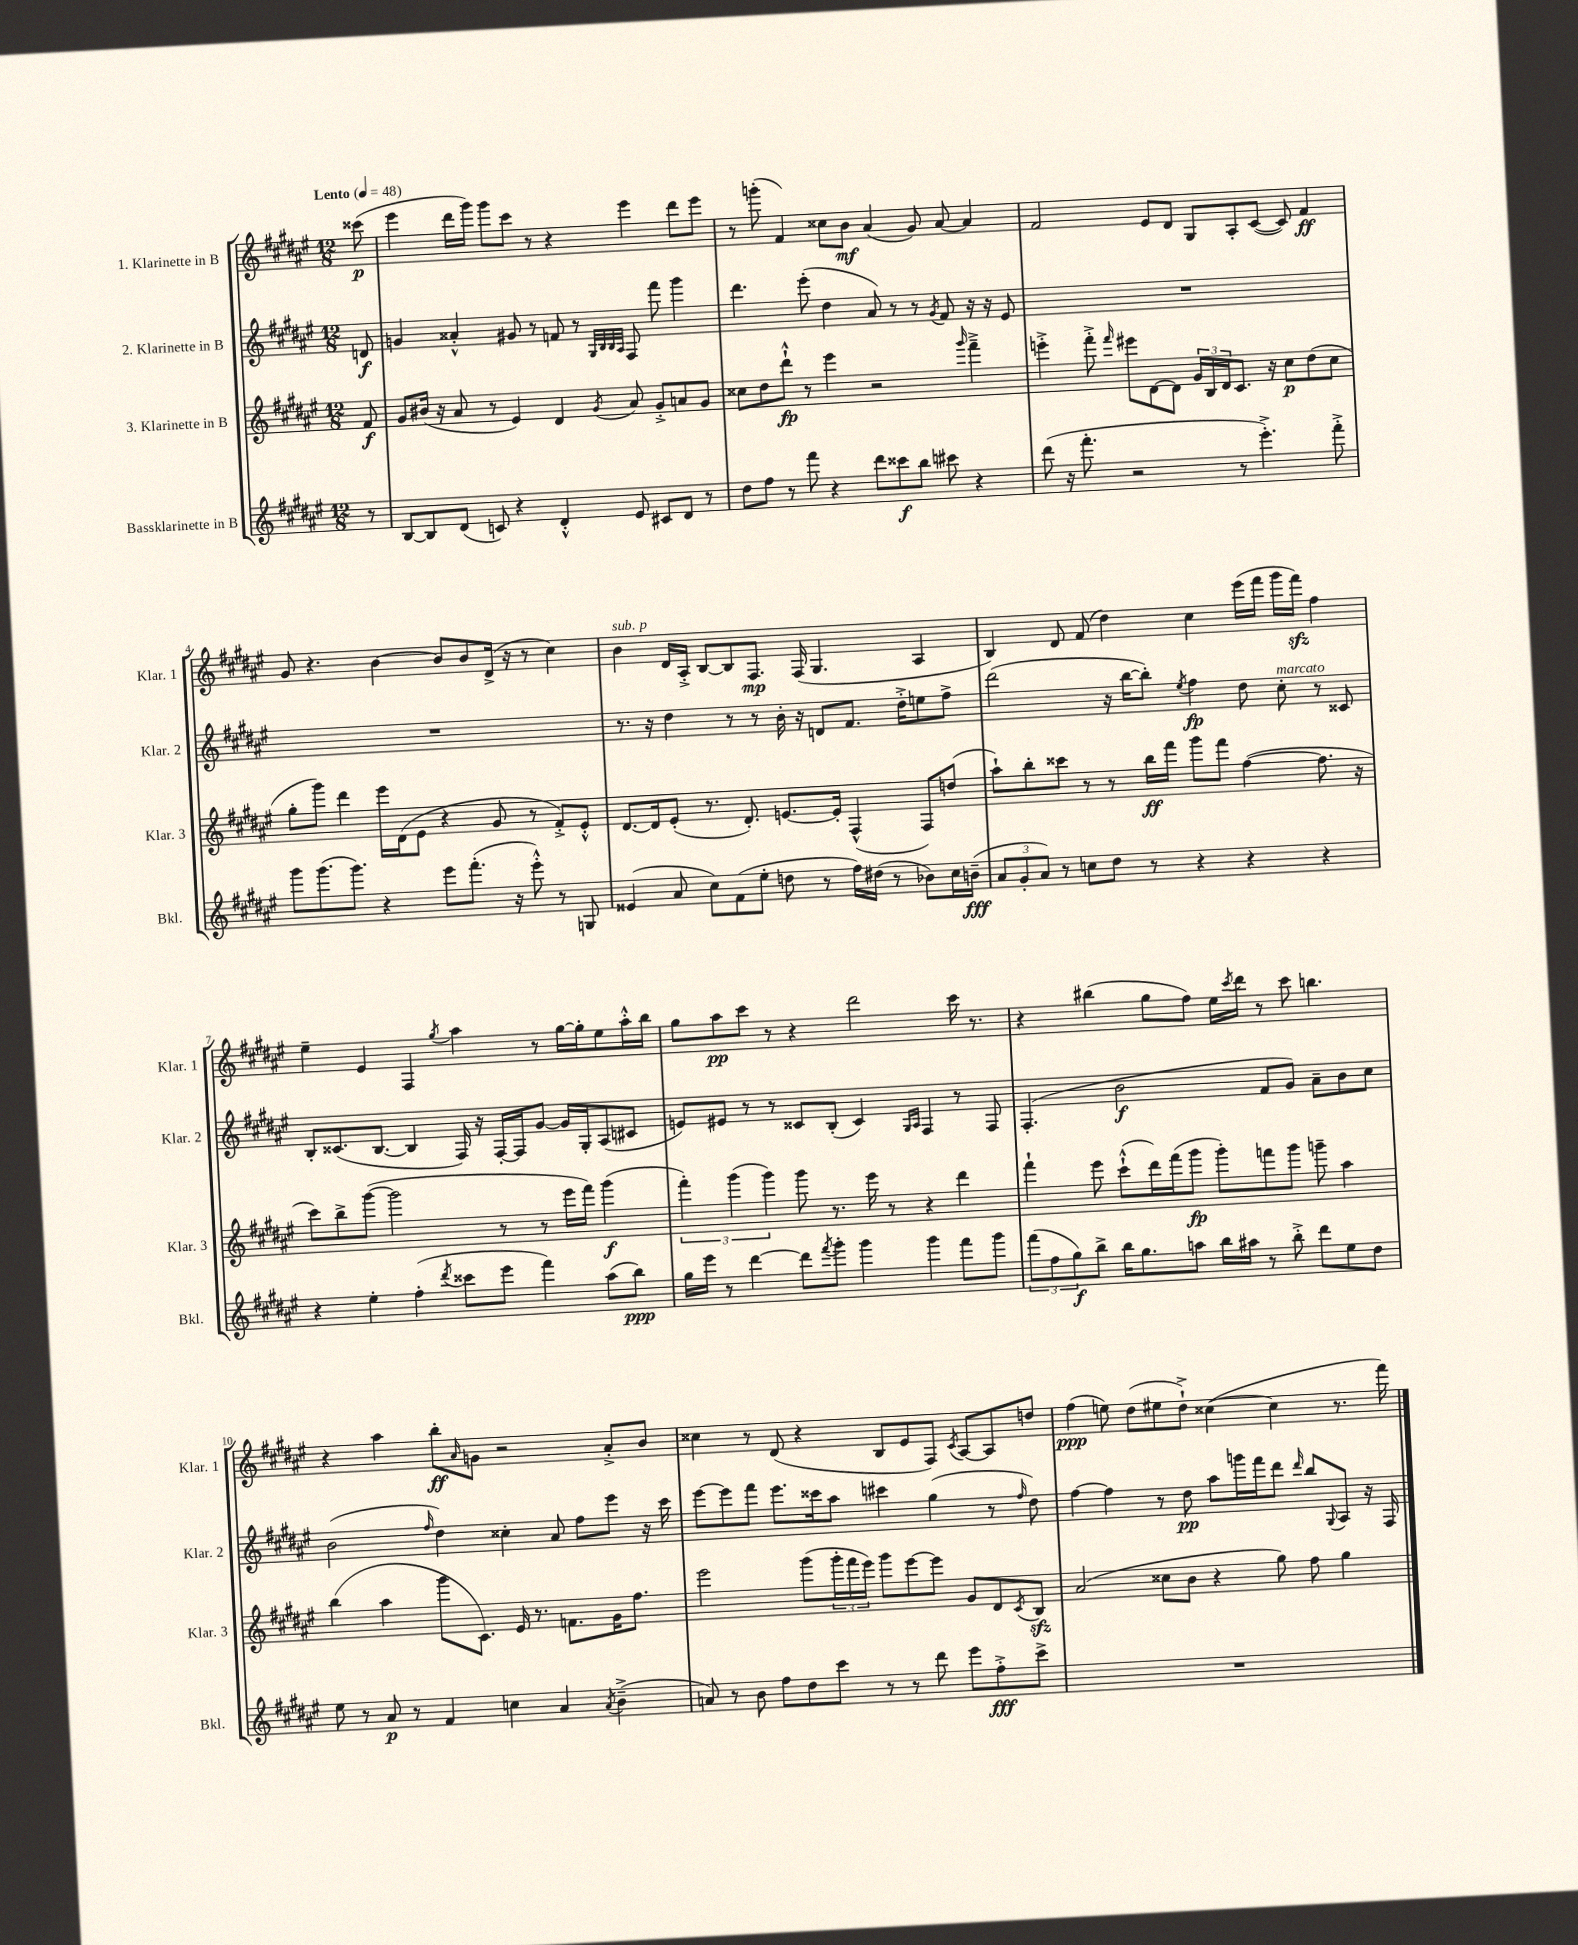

**kern	**kern	**kern	**kern
*staff4	*staff3	*staff2	*staff1
*clefG2	*clefG2	*clefG2	*clefG2
*k[f#c#g#d#a#e#]	*k[f#c#g#d#a#e#]	*k[f#c#g#d#a#e#]	*k[f#c#g#d#a#e#]
*M12/8	*M12/8	*M12/8	*M12/8
*MM48	*MM48	*MM48	*MM48
8r	8f#	8d	(8ccc##
=	=	=	=
[8B	8g#	4g	4eee#
8B]	(16b#	.	.
.	16r	.	.
(8d#	8a#	4a##'^^	16ddd#
.	.	.	16ggg#)
8c)	8r	.	8ggg#
4r	4e#)	8g#	8ccc#
.	.	8r	8r
4d#'^^	4d#	8f	4r
.	.	8r	.
.	.	32qqG#	.
.	.	32qqB	.
.	.	32qqB	.
.	8qg#	32qqA#	.
8e#	8a#	8F#	4eee#
8c#	8g#'^	8fff#	.
8d#	8a	4ggg#	8ddd#
8r	8g#	.	8eee#
=	=	=	=
8dd#	8cc##	4.ddd#	8r
8ff#	8dd#	.	(8ggg'
8r	8ddd#`^^	.	4f#)
8fff#	8r	(8eee#'	.
4r	4eee#	4dd#	8cc##
.	.	.	8b
8ddd#	2r	8a#)	(4a#
8ccc##	.	8r	.
8bb	.	8r	8g#)
.	.	8qg#	.
8ccc#	.	8f#	[8a#
.	16qqggg#	.	.
4r	4fff#~^	16r	4a#]
.	.	16r	.
.	.	8e#	.
=	=	=	=
(8ddd#	4eee'^	1.r	2f#
16r	.	.	.
8.fff#'	.	.	.
.	8fff#'^	.	.
.	16qqfff#	.	.
2r	8eee#	.	.
.	[8d#	.	8e#
.	8d#]	.	8d#
.	24g#	.	8G#
.	24B	.	.
.	24d#	.	.
8r	8.c#	.	8A#'
4.eee#'^)	.	.	([8c#
.	16r	.	.
.	8cc#	.	8c#])
.	(8dd#	.	4f#
8fff#'^	8cc#	.	.
=	=	=	=
8ggg#	8gg#'	1.r	8g#
(8.ggg#	8ggg#)	.	4.r
.	4ddd#	.	.
8.ggg#)	.	.	.
4r	16eee#	.	[4b
.	(16d#	.	.
.	8e#	.	.
8eee#	4r	.	8b]
(8.fff#'	.	.	8b
.	8g#	.	(16d#^
16r	.	.	16r
8eee#'^^)	8r	.	8r
8r	8f#'^)	.	4cc#)
8G	8e#'^^	.	.
=	=	=	=
(4e##	[8.d#	8.r	4b
.	16d#]	16r	.
8a#	(8e#'	4dd#	16d#
.	.	.	16A#'^
8cc#)	8.r	.	[8B
(8f#	.	8r	8B]
.	8.d#')	.	.
8ee#'	.	8r	8.F#
8dd	[8.e	16b'	.
.	.	16r	(16F#
8r	.	8d	4.G#
.	16e']	.	.
16ff#)	(4F#^^	8.f#	.
(16dd#	.	.	.
8r	.	.	.
.	.	16dd#'^	.
8b-)	8F#)	8ee	4A#
16cc#	(8dd	8ff#^	.
(16b~	.	.	.
=	=	=	=
12a#	8aa#`)	(2ddd#	4B)
12g#'	.	.	.
.	8bb'	.	.
12a#)	.	.	.
8r	8ccc##	.	8d#
8cc	8r	.	(8f#
8dd#	8r	16r	4dd#)
.	.	[16bb	.
8r	16bb	8bb'])	.
.	16fff#	.	.
.	.	8qee#	.
4r	8ggg#	4ff#	4cc#
.	8fff#	.	.
4r	([4ff#	8dd#	(16eee#
.	.	.	16fff#
.	.	8cc#'	16ggg#
.	.	.	16fff#)
4r	8.ff#]	8r	4ff#
.	.	8c##	.
.	16r	.	.
=	=	=	=
4r	8ccc#)	8B'	4ee#~
.	8bb^	(8.c##	.
4ee#'	([8ggg#	.	4e#
.	.	[8.B	.
.	2ggg#]	.	.
(4ff#'	.	4B]	4F#
8qddd#	.	.	8qgg#
8ccc##	.	16F#)	4aa#
.	.	16r	.
8eee#	8r	[16F#'	.
.	.	16F#]	.
4fff#)	8r	[8g#	8r
.	16eee#	16g#]	[16gg#
.	16fff#)	16G#'	16gg#']
(8aa#	(4ggg#	(8A#	8ee#
8bb)	.	8c#	16aa#'^^
.	.	.	16bb
=	=	=	=
16gg#	6fff#')	8e)	8gg#
16eee#	.	.	.
8r	.	8e#	8aa#
.	(6ggg#	.	.
[4ddd#	.	8r	8ccc#
.	6ggg#)	.	.
.	.	8r	8r
8ddd#]	8ggg#	8c##	4r
8qfff#	.	.	.
8ggg#'	8.r	(8B'	.
4ggg#	.	4c##)	2ddd#
.	16eee#	.	.
.	8r	.	.
.	.	16qqG#	.
.	.	16qqA#	.
4ggg#	4r	4F#	.
8fff#	4ddd#	8r	16ccc#
.	.	.	8.r
8ggg#	.	8F#	.
=	=	=	=
(12fff#	4fff#`	(4.F#'	4r
12ff#	.	.	.
12gg#)	.	.	.
8bb^	8eee#	.	(4bb#
16bb	(8ccc#`^^	2b	.
8.gg#	.	.	.
.	16ddd#)	.	8gg#
.	(16fff#	.	.
8aa	8ggg#	.	8ff#)
16bb	8ggg#')	.	16ee#
.	.	.	8qccc#
16aa#	.	.	16ddd#
8r	8fff	8f#	8r
8bb'^	8ggg#	8g#)	8ccc#
8ddd#	8ggg~	8a#~	4.bb
8ee#	4aa#	8b	.
8dd#	.	8cc#	.
=	=	=	=
8ee#	(4bb	(2b	4r
8r	.	.	.
8a#	4aa#	.	4aa#
8r	.	.	.
.	.	16qqff#	.
4f#	8ggg#	4dd#)	8bb'
.	.	.	16qqa#
.	8.c#)	.	8g
4cc	.	4cc##'	2r
.	16e#	.	.
.	8.r	.	.
4a#	.	8a#	.
.	8.f	.	.
.	.	8ff#	.
8qa#	.	.	.
(4b~^	16g#	8eee#	8a#'^
.	8.ff#	.	.
.	.	16r	8b
.	.	16ccc#	.
=	=	=	=
8a)	2eee#	[8eee#	4cc##
8r	.	8eee#]	.
8b	.	8fff#	8r
8ff#	.	8.eee#	(8d#
8dd#	(8ggg#	.	4r
.	.	16ccc##	.
8ccc#	24ggg#'	8aa#	.
.	24fff#	.	.
.	24eee#)	.	.
8r	8ggg#	4ccc#	8B
8r	[8eee#	.	8e#
8ddd#	8eee#]	(4gg#	8F#)
.	.	.	8qc#
8eee#	8g#	.	[8A#
8ff#'^	8d#	8r	8A#]
.	8qc#	16qqff#	.
8ccc#^	8B	8dd#)	8dd
=	=	=	=
1.r	(2a#	[4ff#	(4ff#
.	.	4ff#]	8ee)
.	.	.	(8dd#
.	8cc##	8r	8ee#
.	8b	8dd#	8dd#`^)
.	4r	8aa#	([4cc##
.	.	16ggg	.
.	.	16fff#	.
.	8gg#)	8ddd#	4cc##]
.	.	16qqddd#	.
.	8ff#	8bb	.
.	.	8qqG#	.
.	4gg#	8A#	8.r
.	.	16r	.
.	.	16F#	16fff#)
==	==	==	==
*-	*-	*-	*-
